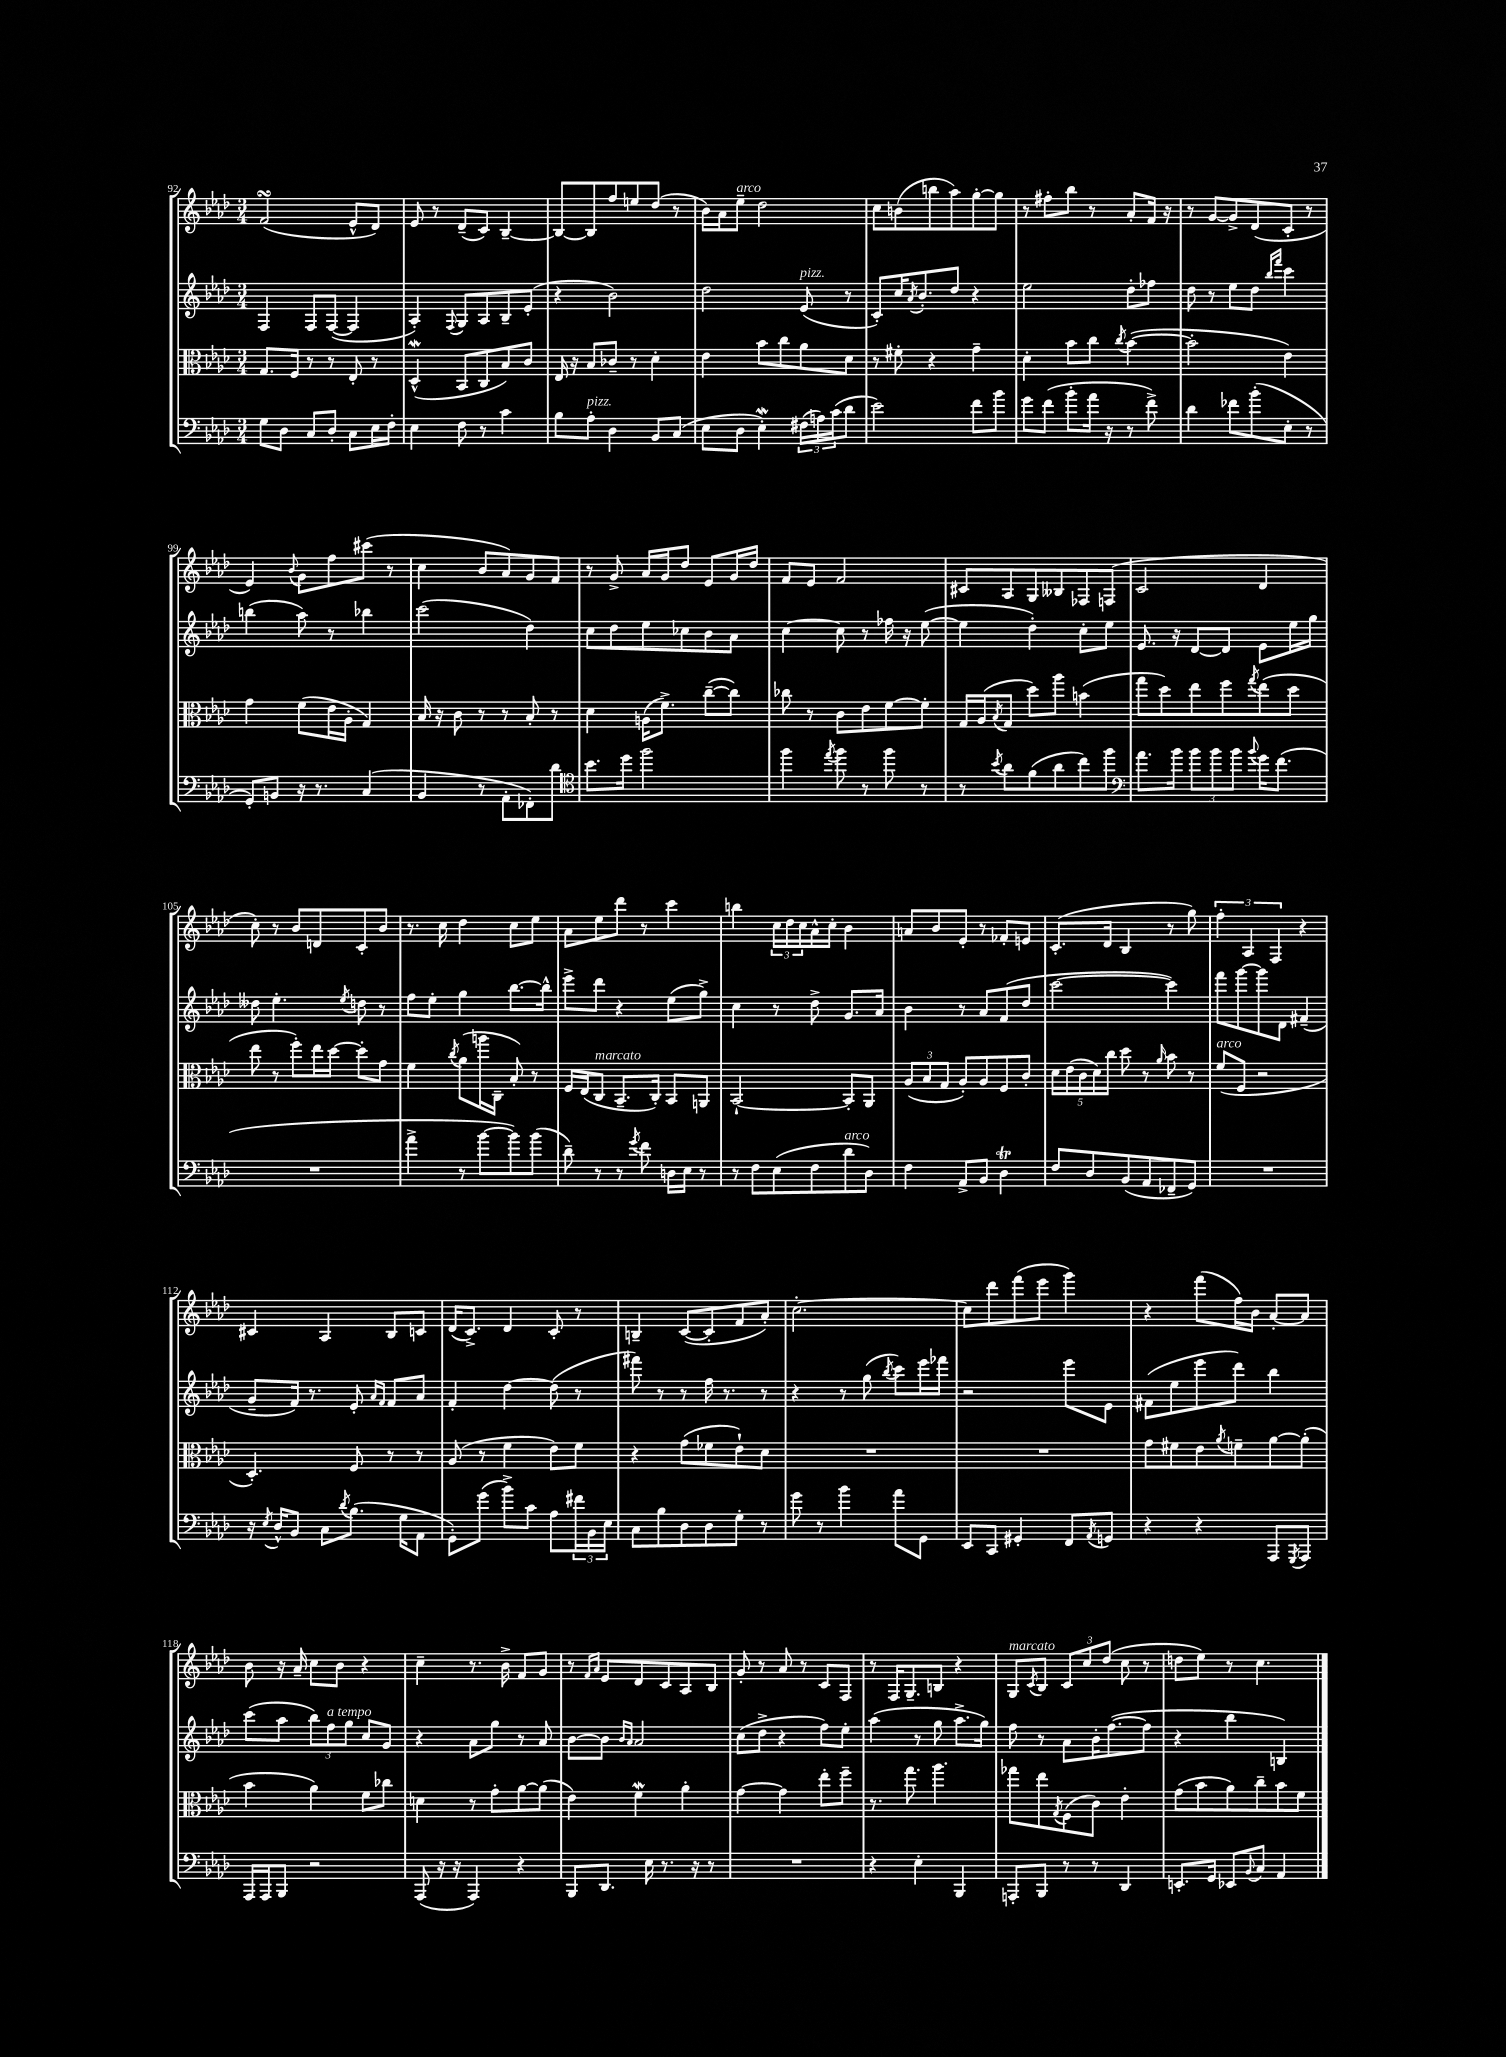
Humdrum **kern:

**kern	**kern	**kern	**kern
*staff4	*staff3	*staff2	*staff1
*clefF4	*clefC3	*clefG2	*clefG2
*k[b-e-a-d-]	*k[b-e-a-d-]	*k[b-e-a-d-]	*k[b-e-a-d-]
*M3/4	*M3/4	*M3/4	*M3/4
8G\L	8.G/L	4F/	(2f/
8D-\J	.	.	.
.	16F/Jk	.	.
8C/L	8r	8F/L	.
8D-'/J	8r	([8F/J	.
8C\L	8E-'/	4F/]	8e-^^/L
16E-\L	8r	.	8d-/J)
16F'\JJ	.	.	.
=	=	=	=
4E-\	(4D-^^/	4A-'/)	8e-/
.	.	.	8r
.	.	8qqF/	.
8F\	8BB-/L	8G/L	(8d-~/L
8r	8C/	8A-/	8c/J)
4c\	8B-/)	8B-~/	[4B-~/
.	8c/J	(8e-'/J	.
=	=	=	=
8B-\L	16E-/	4r	8B-/_L
.	16r	.	.
8A-'\J	8B-/L	.	8B-/]
4D-\	8c-~/J	2b-\)	8ff/
.	8r	.	8ee/
8BB-/L	4d-'\	.	(8dd-/J
(8C/J	.	.	8r
=	=	=	=
8E-\L	4e-\	2dd-\	16b-\LL)
.	.	.	16a-\J
8D-\J	.	.	8ee-~\J
4E-'\)	8b-\L	.	2dd-\
.	8cc\	.	.
(24F#\LL	8a-\	(8e-/	.
24A\)	.	.	.
(24c\J	.	.	.
8d-\J	8d-\J	8r	.
=	=	=	=
2e-\)	8r	8c'/L)	8cc\L
.	8f#'\	16cc/K	(8b\
.	.	8qa-/	.
.	.	8.b-'/	.
.	4r	.	8bb\
.	.	8dd-/J	8aa-\)
8f\L	4g~\	4r	[8gg'\
8b-\J	.	.	8gg\]J
=	=	=	=
8g\L	4d-'\	2ee-\	8r
(8f\J	.	.	8ff#'\L
8b-'\L	8b-\L	.	8bb-\J
16a-\Jk	8cc\J	.	8r
16r	.	.	.
.	8qcc/	.	.
8r	([4b-\	8dd-'\L	8a-'/L
8f^\)	.	8ff-\J	16f/Jk
.	.	.	16r
=	=	=	=
4d-\	2b-'\]	8dd-\	8r
.	.	8r	[8g/L
8f-\L	.	8ee-\L	8g^/]
(8b-'\	.	8dd-\J	(8d-/
.	.	16qqbb-/LL	.
.	.	16qqfff/JJ	.
8E-'\J	4e-\)	4ccc\	8c'/J
8r	.	.	8r
=	=	=	=
8GG'/L)	4g\	(4bb\	4e-/)
8BB/J	.	.	.
.	.	.	8qqb-/
16r	(8f\L	8aa-\)	8g\L
8.r	.	.	.
.	16e-\L	8r	8ff\
.	16A-'\JJ	.	.
(4C/	4G/)	4bb-\	(8ccc#\J
.	.	.	8r
=	=	=	=
4BB-/	16B-/	(2ccc\	4cc\
.	16r	.	.
.	8c\	.	.
8r	8r	.	8b-/L
8AA-'\L	8r	.	8a-/)
8FF-'\)	8B-'/	4dd-\)	8g/
8d-\J	8r	.	8f/J
=	=	=	=
*clefC4	*	*	*
8.b-\L	4d-\	8cc\L	8r
.	.	8dd-\	8g^/
16dd-\Jk	.	.	.
2ff\	(16A\LK	8ee-\	16a-/LL
.	8.f^\J)	.	16g/J
.	.	8cc-\	8dd-/J
.	([8cc~\L	8b-\	8e-/L
.	8cc\]J)	8a-\J	16g/L
.	.	.	16dd-/JJ
=	=	=	=
4ff\	8cc-\	[4cc\	8f/L
.	8r	.	8e-/J
8qee-/	.	.	.
8ff\	8c\L	8cc\]	2f/
8r	8e-\	8r	.
8ff\	[8f\	16ff-\	.
.	.	16r	.
8r	8f'\]J	([8ee-\	.
=	=	=	=
8r	16G/LL	4ee-\]	8c#/L
.	(16A-/J	.	.
8qb-/	8qB-/	.	.
8a-\L	8G/J	.	8A-/
(8f\	8dd-\L)	4dd-'\)	8G/
8a-\	8aa-\J	.	8B--/
8cc\)	(4b\	8cc'\L	8F-/
8ff\J	.	8ee-\J	(8F/J
=	=	=	=
*clefF4	*	*	*
8.a-\L	8gg\L	8.e-/	2c/
.	8dd-\)	.	.
16b-\Jk	.	16r	.
12b-\L	8ee-\	[8d-/L	.
12b-\	.	.	.
.	8ff\	8d-/]J	.
12b-\J	.	.	.
8qqb-/	8qgg/	.	.
16g\LK	(8ee-\	8e-\L	4d-/
(8.f\J	.	.	.
.	8dd-\J	16ee-\L	.
.	.	16gg\JJ	.
=	=	=	=
2.r	8ee-\	8dd--\	8cc'\)
.	8r	4.ee-'\	8r
.	8ff'\L)	.	8b-/L
.	16ee-\L	.	8d/
.	[16dd-\JJ	.	.
.	.	8qee-/	.
.	8dd-'\]L	8dd\	8c'/
.	8g\J	8r	8b-/J
=	=	=	=
4a-^\	4f\	8ff\L	8.r
.	.	8ee-'\J	.
.	.	.	16cc\
.	8qcc/	.	.
8r	(8a-\L	4gg\	4dd-\
[8b-\L	16aa\L	.	.
.	16C~\JJ	.	.
8b-\])	8B-'/)	[8.bb-\L	8cc\L
(8b-\J	8r	.	8ee-\J
.	.	16bb-^^\]Jk	.
=	=	=	=
8d-~\)	16F/LL	8eee-^\L	8a-\L
.	(16E-/J	.	.
8r	8C/J	8ddd-\J	8ee-\
8r	8.BB-~/L	4r	8ddd-\J
8qg/	.	.	.
8f\	.	.	8r
.	16C'/Jk)	.	.
16D\LL	8BB-/L	(8ee-\L	4ccc\
16E-\JJ	.	.	.
8r	8AA/J	8gg^\J)	.
=	=	=	=
8r	[2BB-`/	4cc\	4bb\
8F\L	.	.	.
(8E-\	.	8r	24cc\LL
.	.	.	24dd-\
.	.	.	24cc\
8F\	.	8dd-^\	16a-^^\
.	.	.	16cc'\JJ
8d-\	8BB-'/]L	8.g/L	4b-\
8D-\J)	8AA-/J	.	.
.	.	16a-/Jk	.
=	=	=	=
4F\	(12A-/L	4b-\	8a/L
.	12B-/	.	.
.	.	.	8b-/
.	12G/J	.	.
8AA-^/L	8A-'/L)	8r	8e-'/J
8BB-/J	8A-/	8a-/L	8r
4D-\	8F/	(8f/	8f-'/L
.	8c'/J	8dd-/J	8e/J
=	=	=	=
8F/L	20d-\LL	[2ccc\	(8.c'/L
.	(20e-\	.	.
.	20c\	.	.
8D-/	.	.	.
.	20d-\)	.	.
.	.	.	16d-/Jk
.	20cc\JJ	.	.
(8BB-/	8dd-\	.	4B-/
8AA-/	8r	.	.
.	16qqa-/	.	.
8FF-~/	8b-\	4ccc\])	8r
8GG/J)	8r	.	8gg\)
=	=	=	=
2.r	(8f/L	8fff\L	6ff'\
.	8F/J	[8ggg\	.
.	.	.	6A-/
.	2r	8ggg\]	.
.	.	.	6F/
.	.	8d-\J	.
.	.	(4f#~/	4r
=	=	=	=
16r	4.D-'/)	8g~/L	4c#/
8qE-/	.	.	.
16D-^^/LK	.	.	.
8BB-/J	.	16f/Jk)	.
.	.	8.r	.
8C\L	.	.	4A-/
8qd-/	.	.	.
(8.B-\J	8F/	8e-'/	.
.	.	16qqa-/LL	.
.	.	16qqf/JJ	.
.	8r	8f/L	8B-/L
16G\LK	.	.	.
8AA-\J	8r	8a-/J	8c/J
=	=	=	=
8GG'\L)	(8A-/	4f'/	(16d-/LK
.	.	.	8.c^/J)
(8g\J	8r	.	.
8b-^\L)	4f\	[4dd-\	4d-/
8c\J	.	.	.
8A-\L	8e-\L)	(8dd-\]	8c'/
24f#\L	8f\J	8r	8r
24BB-\	.	.	.
24E-\JJ	.	.	.
=	=	=	=
8C\L	4r	8fff#\)	4B~/
8B-\	.	8r	.
8D-\	(8g\L	8r	([8c/L
8D-\	8f-\	16ff\	8c'/]
.	.	8.r	.
8G'\J	8e-`\)	.	8f/
8r	8d-\J	8r	8a-'/J)
=	=	=	=
8g\	2.r	4r	[2.cc'\
8r	.	.	.
4b-\	.	8r	.
.	.	(8gg\	.
.	.	8qbb-/	.
8a-\L	.	8ccc\L)	.
8GG\J	.	16eee-\L	.
.	.	16fff-\JJ	.
=	=	=	=
8EE-/L	2.r	2r	8cc\]L
8CC/J	.	.	8ddd-\
4GG#'/	.	.	(8fff\
.	.	.	8eee-\J
8FF/L	.	8eee-\L	4ggg\)
8qAA-/	.	.	.
8GG/J	.	8e-\J	.
=	=	=	=
4r	8g\L	(8f#\L	4r
.	8f#\	8ee-\	.
4r	8e-\	8eee-\	(8fff\L
.	8qa-/	.	.
.	8f~\	8ddd-\J)	16ff\L)
.	.	.	16b-\JJ
8AAA-/L	[8a-\	4bb-\	[8a-'/L
8qGGG/	.	.	.
8AAA-/J	(8a-'\]J	.	8a-/]J
=	=	=	=
16AAA-/LL	4b-\	(8ccc\L	8b-\
16AAA-/J	.	.	.
8BBB-/J	.	8aa-\J	16r
.	.	.	16a-~/
2r	4a-\)	12bb-\L)	8cc\L
.	.	12ff\	.
.	.	.	8b-\J
.	.	12gg\J	.
.	8f\L	8cc/L	4r
.	8cc-\J	8g/J	.
=	=	=	=
(8AAA-/	4d\	4r	4cc~\
16r	.	.	.
16r	.	.	.
4AAA-/)	8r	8a-\L	8.r
.	8g'\L	8gg\J	.
.	.	.	16b-^\
4r	[8a-\	8r	8f/L
.	(8a-\]J	8a-/	8g/J
=	=	=	=
8BBB-/L	4e-\)	[8b-\L	8r
.	.	.	16qqf/LL
.	.	.	16qqa-/JJ
8.DD-/J	.	8b-\]J	8e-/L
.	.	16qqb-/LL	.
.	.	16qqa-/JJ	.
.	4f\	2a-/	8d-/
16E-\	.	.	.
8.r	.	.	8c/
.	4a-'\	.	8A-/
16r	.	.	.
8r	.	.	8B-/J
=	=	=	=
2.r	[4g\	(8cc\L	8g'/
.	.	8dd-^\J	8r
.	4g\]	4r	8a-/
.	.	.	8r
.	8ee-'\L	8ff\L)	8c/L
.	8ff~\J	8ee-'\J	8F/J
=	=	=	=
4r	8.r	(4aa-\	8r
.	.	.	16F/LK
.	8.gg\	.	8.G~/
4E-'\	.	8r	.
.	4.aa-\	8gg\	8B/J
4BBB-/	.	8.aa-^\L	4r
.	.	16gg\Jk)	.
=	=	=	=
8AAA'/L	8gg-\L	8ff\	8G/L
.	.	.	8qc/
8BBB-/J	8ee-\	8r	8B-/J
.	8qG/	.	.
8r	(8F\	8a-\L	12c/L
.	.	.	12cc/
8r	8c\J)	16b-'\K	.
.	.	.	(12dd-/J
.	.	([8.ff\	.
4DD-/	4e-'\	.	8cc\
.	.	8ff\]J	8r
=	=	=	=
8.EE'/L	(8g\L	4r	8dd\L
.	8b-\	.	8ee-\J)
16GG/Jk	.	.	.
8EE-/L	8a-\)	4bb-\	8r
8qqBB-/	.	.	.
8C/J	8cc~\	.	4.cc\
4AA-/	8b-\	4B/)	.
.	8f\J	.	.
==	==	==	==
*-	*-	*-	*-
